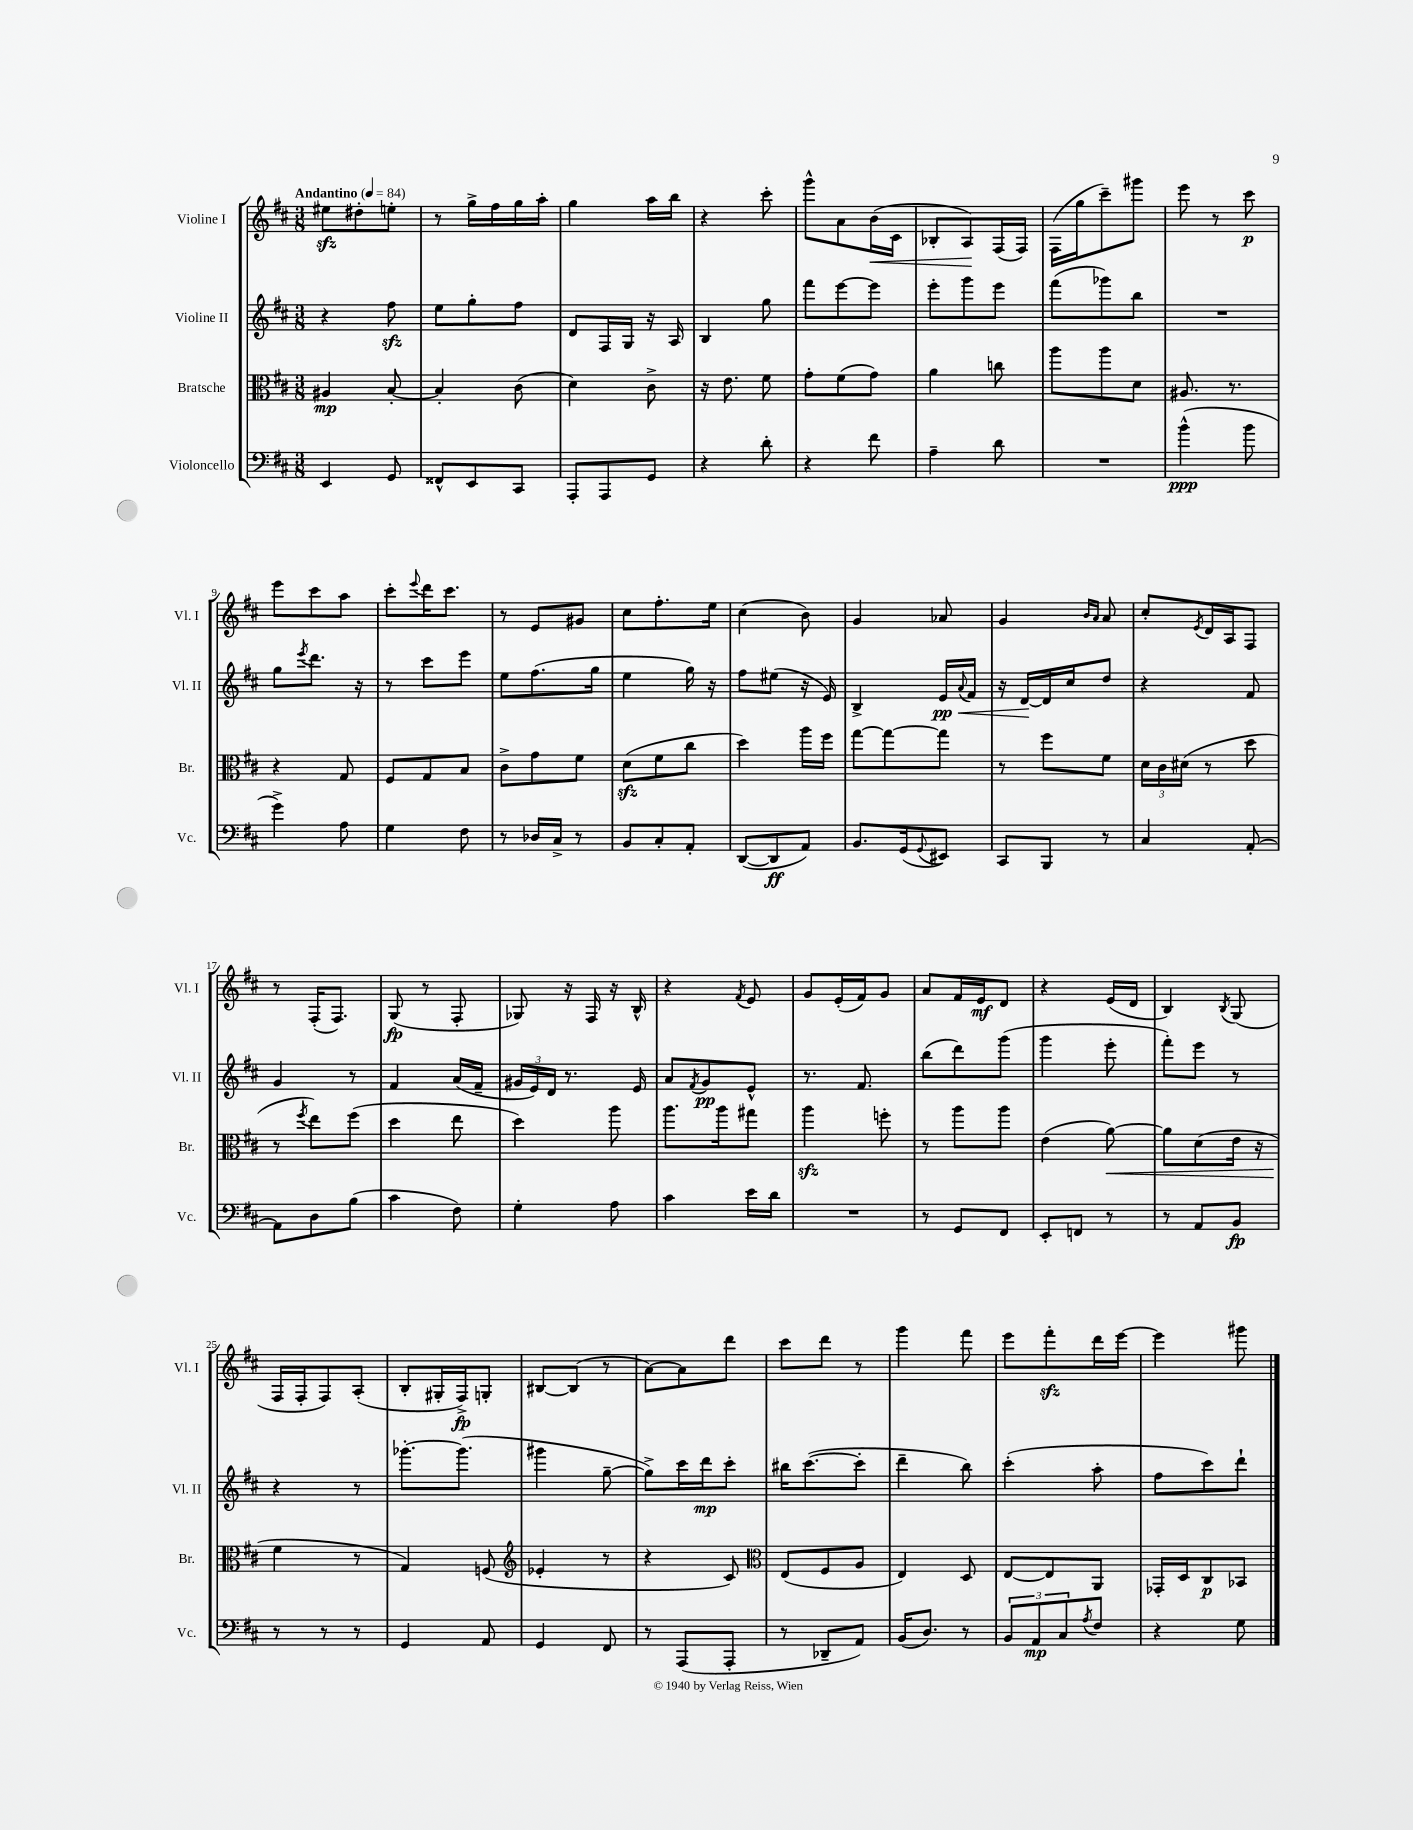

**kern	**kern	**kern	**kern
*staff4	*staff3	*staff2	*staff1
*clefF4	*clefC3	*clefG2	*clefG2
*k[f#c#]	*k[f#c#]	*k[f#c#]	*k[f#c#]
*M3/8	*M3/8	*M3/8	*M3/8
*MM84	*MM84	*MM84	*MM84
4EE	4A#	4r	8ee#
.	.	.	8dd#'
8GG	[8B'	8ff#	8ee'
=	=	=	=
8FF##^^	4B']	8ee	8r
8EE	.	8gg'	16gg^
.	.	.	16ff#
8CC#	(8c#	8ff#	16gg
.	.	.	16aa'
=	=	=	=
8AAA'	4d)	8d	4gg
8AAA	.	16F#	.
.	.	16G	.
8GG	8c#^	16r	16aa
.	.	16A	16bb
=	=	=	=
4r	16r	4B	4r
.	8.e	.	.
8d'	8f#	8gg	8ccc#'
=	=	=	=
4r	8g'	8fff#	8ggg^^
.	(8f#	[8eee	8a
8f#	8g)	8eee]	(16b
.	.	.	16c#
=	=	=	=
4A~	4a	8eee'	8B-'
.	.	8ggg	8A)
8d	8cc	8eee	(16F#
.	.	.	16F#)
=	=	=	=
4.r	8aa	(8fff#	(16F#
.	.	.	16gg
.	8aa	8ggg-)	8ccc#~)
.	8d	8bb	8ggg#
=	=	=	=
(4b^^	8.A#	4.r	8eee
.	.	.	8r
.	8.r	.	.
8b	.	.	8ccc#
=	=	=	=
4g^)	4r	8gg	8eee
.	.	8qeee	.
.	.	8.ddd	8ccc#
8A	8G	.	8aa
.	.	16r	.
=	=	=	=
4G	8F#	8r	8ccc#'
.	.	.	8qqeee
.	8G	8ccc#	16ddd
.	.	.	8.ccc#
8F#	8B	8eee	.
=	=	=	=
8r	8c#^	8ee	8r
16D-	8g	(8.ff#	8e
16C#^	.	.	.
8r	8f#	.	8g#
.	.	16gg	.
=	=	=	=
8BB	(8d	4ee	8cc#
8C#'	8f#	.	8.ff#'
8AA'	8cc#	16gg)	.
.	.	16r	16ee
=	=	=	=
([8DD	4dd)	8ff#	(4cc#
8DD]	.	(8ee#	.
8AA)	16aa	16r	8b)
.	16ff#	16e)	.
=	=	=	=
8.BB	[8gg	4B^	4g
.	8gg_	.	.
(16GG	.	.	.
8qqGG	.	.	.
8EE#)	8gg]	16e	8a-
.	.	8qqa	.
.	.	16f#	.
=	=	=	=
8CC#	8r	16r	4g
.	.	[16d	.
8BBB	8ff#	16d]	.
.	.	16cc#	.
.	.	.	16qqb
.	.	.	16qqa
8r	8f#	8dd	8a
=	=	=	=
4C#	24d	4r	8cc#'
.	24c#	.	.
.	(24d#	.	.
.	.	.	8qe
.	8r	.	16d
.	.	.	16A
[8AA'	8dd	8f#	8F#
=	=	=	=
8AA]	8r	4g	8r
.	8qff#	.	.
8D	8ee)	.	(16F#'
.	.	.	8.F#)
(8B	(8ff#	8r	.
=	=	=	=
4c#	4dd	4f#	(8G
.	.	.	8r
8F#)	8ee	(16a	8F#'
.	.	16f#~	.
=	=	=	=
4G'	4dd)	24g#	8G-)
.	.	24e)	.
.	.	24d	.
.	.	8.r	16r
.	.	.	16F#
8A	8aa	.	16r
.	.	16e	16B^^
=	=	=	=
4c#	8.aa	8a	4r
.	.	8qf#	.
.	.	8g	.
.	16aa	.	.
.	.	.	8qf#
16e	8gg#	8e^^	8e
16d	.	.	.
=	=	=	=
4.r	4aa	8.r	8g
.	.	.	(16e'
.	.	8.f#	16f#)
.	8ff'	.	8g
=	=	=	=
8r	8r	(8bb	8a
8GG	8aa	8ddd)	16f#
.	.	.	16e
8FF#	8aa	(8ggg	8d
=	=	=	=
8EE'	(4e	4ggg	4r
8FF	.	.	.
8r	[8a)	8eee'	(16e
.	.	.	16d
=	=	=	=
8r	8a]	8fff#')	4B)
8AA	(8d	8eee	.
.	.	.	8qB
8BB	16e	8r	(8G
.	16r	.	.
=	=	=	=
8r	4f#	4r	16F#
.	.	.	16F#'
8r	.	.	8F#)
8r	8r	8r	(8A'
=	=	=	=
4GG	4G)	[8.ggg-'	8B'
.	.	.	16G#'
.	.	(8.ggg-]	16F#^)
8AA	(8F	.	8G'
=	=	=	=
*	*clefG2	*	*
4GG	4e-'	4ggg#	[8B#
.	.	.	(8B#]
8FF#	8r	[8gg~	8r
=	=	=	=
8r	4r	8gg^])	[8a)
(8AAA	.	16ccc#	8a]
.	.	16ddd	.
8AAA'	8c#)	8ccc#'	8ddd
=	=	=	=
*	*clefC3	*	*
8r	(8E	16bb#	8ccc#
.	.	([8.ccc#	.
8DD-~	8F#	.	8ddd
8AA)	8A	8ccc#']	8r
=	=	=	=
(16BB	4E)	4ddd~	4ggg
8.D)	.	.	.
8r	8D	8bb)	8fff#
=	=	=	=
12BB	[8E	(4ccc#'	8eee
12AA	.	.	.
.	8E]	.	8fff#'
12C#	.	.	.
8qA	.	.	.
8F#	8AA	8aa'	16ddd
.	.	.	[16eee
=	=	=	=
4r	16GG-'	8ff#	4eee]
.	16D	.	.
.	8C#	8ccc#)	.
8G	8BB-	8ddd`	8ggg#
==	==	==	==
*-	*-	*-	*-
